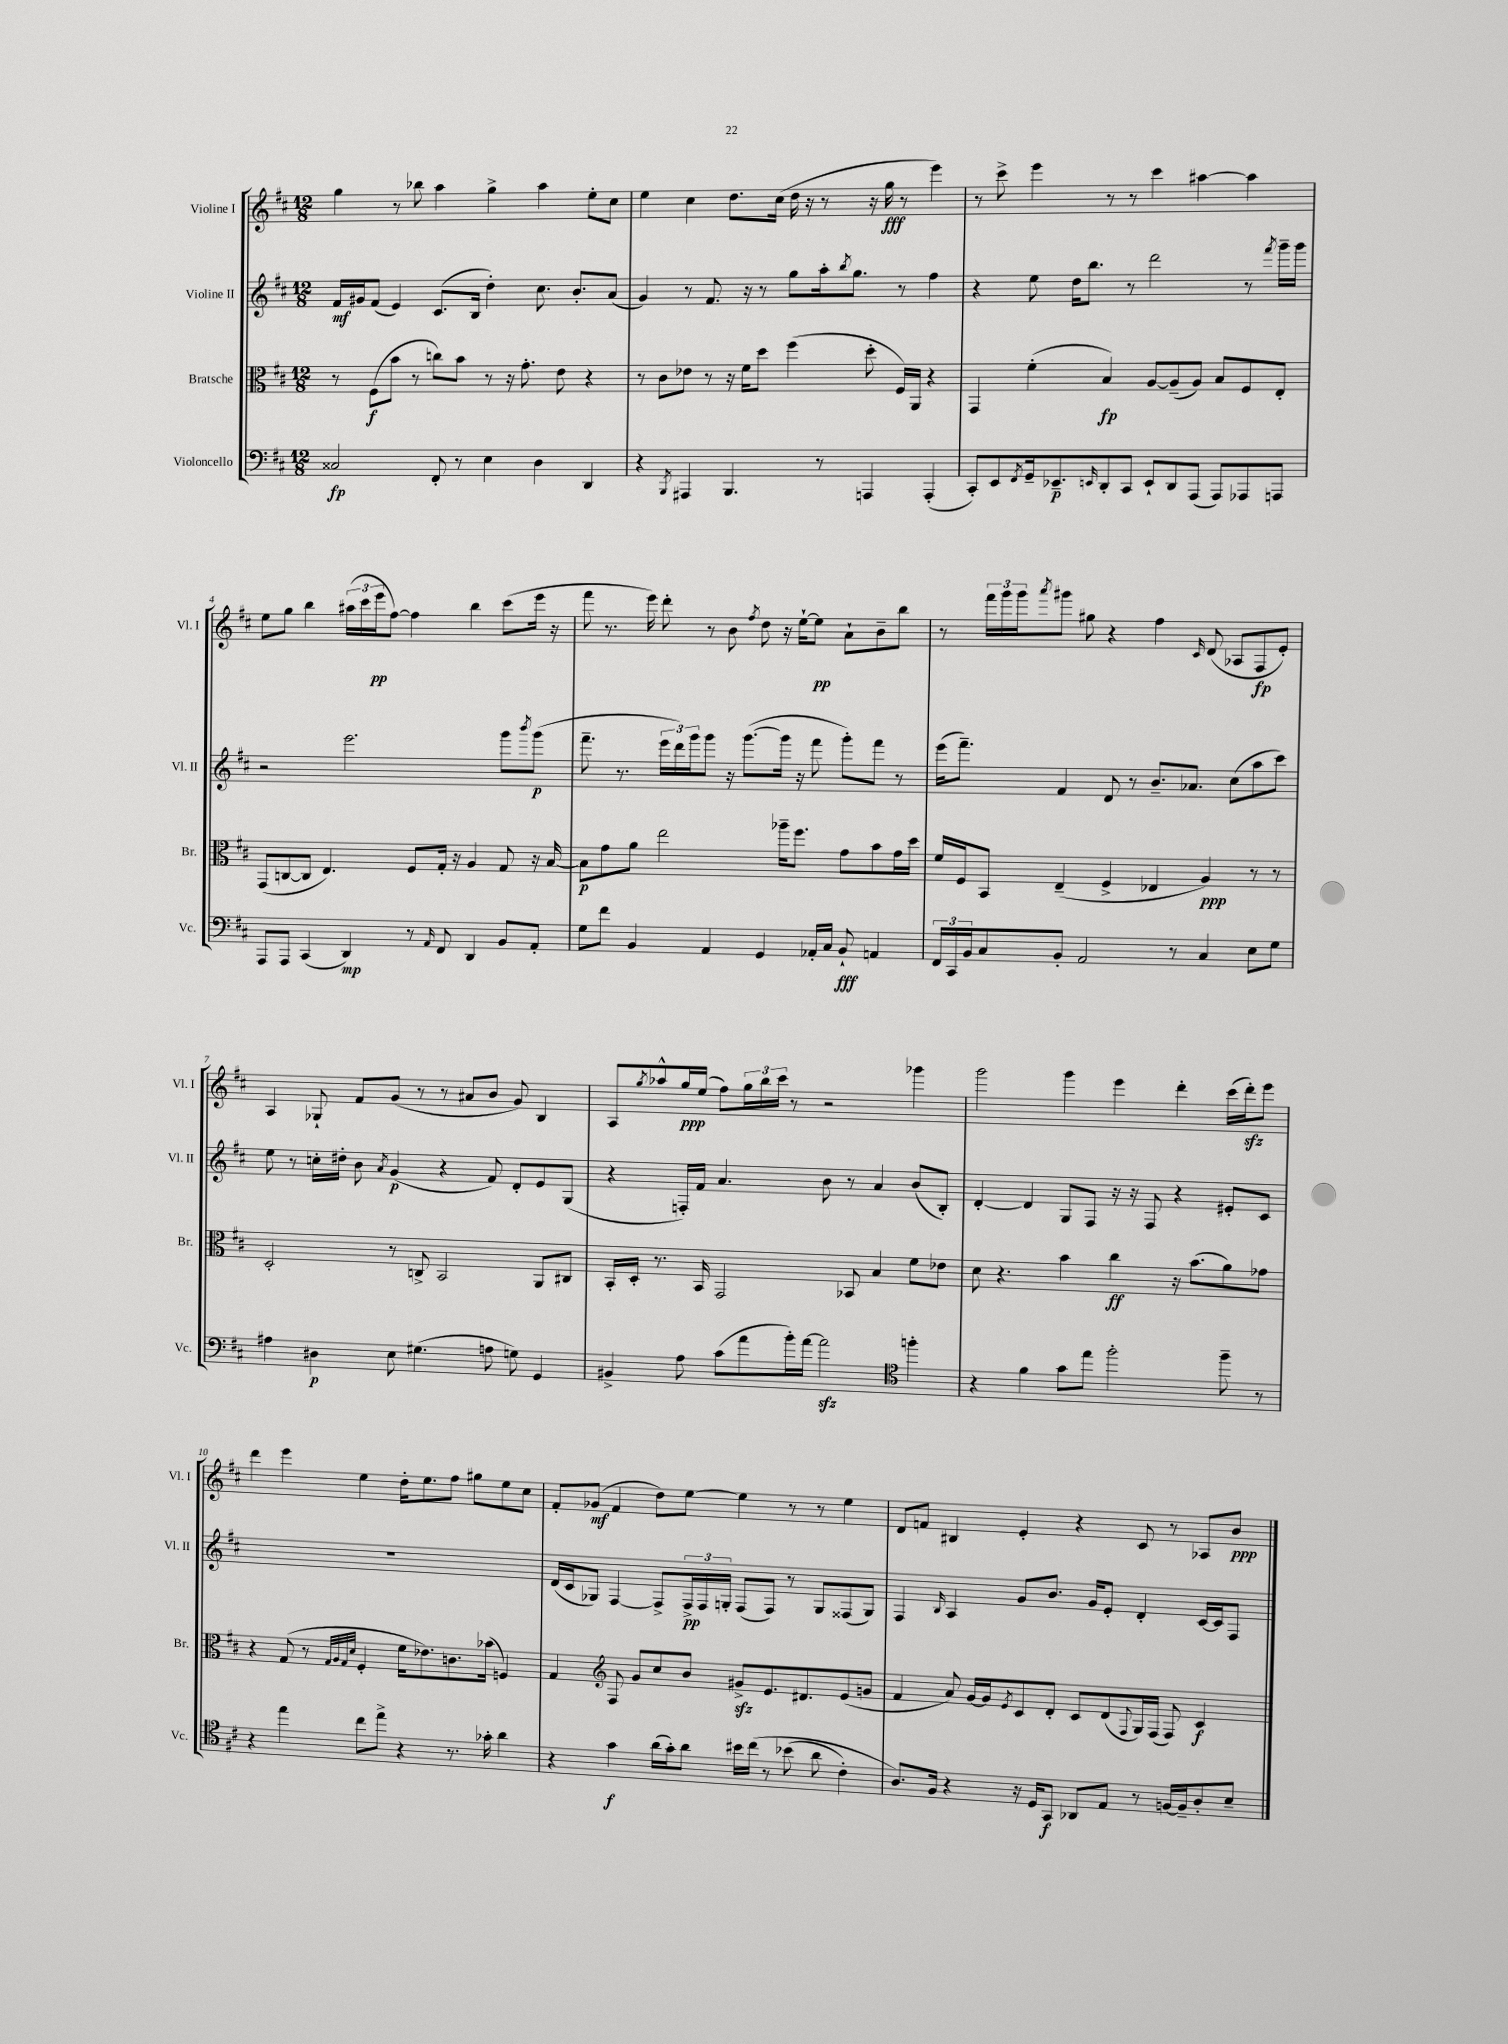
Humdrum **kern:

**kern	**kern	**kern	**kern
*staff4	*staff3	*staff2	*staff1
*clefF4	*clefC3	*clefG2	*clefG2
*k[f#c#]	*k[f#c#]	*k[f#c#]	*k[f#c#]
*M12/8	*M12/8	*M12/8	*M12/8
2C##	8r	16f#	4gg
.	.	16g#	.
.	(8F#	(8f#	.
.	8b	4e)	8r
.	8r	.	8bb-
8FF#'	8cc)	(8.c#	4aa
8r	8b	.	.
.	.	16B	.
4E	8r	4dd')	4gg^
.	16r	.	.
.	8.g'	.	.
4D	.	8.cc#	4aa
.	8e	.	.
.	.	8.b'	.
4DD	4r	.	8ee'
.	.	(8a	8cc#
=	=	=	=
4r	8r	4g)	4ee
.	8c#	.	.
8qBBB	.	.	.
4AAA#	8e-	8r	4cc#
.	8r	8.f#	.
4.BBB	16r	.	8.dd
.	16f#	16r	.
.	8dd	8r	.
.	.	.	(16cc#
.	(4ff#	8gg	16dd
.	.	.	16r
8r	.	16aa'	8r
.	.	8qbb	.
.	.	8.gg	.
4AAA	8dd'	.	16r
.	.	.	16gg
.	16F#)	8r	8r
.	16AA	.	.
(4AAA'	4r	4ff#	4eee)
=	=	=	=
8CC#')	4GG	4r	8r
8EE	.	.	8ccc#^
8qFF#	.	.	.
16GG~	(4f#'	8ee	4eee
8.EE-~	.	.	.
.	.	16dd	.
.	.	8.bb	.
16qqEE	.	.	.
8DD'	4B)	.	8r
8CC#	.	8r	8r
8EE`	[8A	2ddd	4ccc#
8DD	(8A~]	.	.
(8AAA	8A)	.	[4aa#
8AAA)	8B	.	.
8AAA-	8F#	8r	4aa#]
.	.	8qfff#	.
8AAA	8E'	16ggg~	.
.	.	16ggg	.
=	=	=	=
8AAA	(8GG	2r	8ee
8AAA	[8C	.	8gg
(4CC#	8C]	.	4bb
.	4.E)	.	.
4DD)	.	2.eee	(24aa#
.	.	.	24ccc#
.	.	.	24eee
.	.	.	[8ff#)
8r	8F#	.	4ff#]
16qqAA	.	.	.
8FF#	16G'	.	.
.	16r	.	.
4DD	4A	.	4bb
8BB	8G	8ggg	(8ccc#
.	.	8qbbb	.
8AA'	16r	(8ggg	16eee
.	[16B	.	16r
=	=	=	=
8G	8B]	8.fff#~	8fff#
8f#	8g	.	8.r
.	.	8.r	.
4BB	8a	.	.
.	.	.	16eee)
.	2ee	24eee	8ddd'
.	.	24ddd)	.
.	.	24ggg	.
4AA	.	8ggg	8r
.	.	16r	8b
.	.	([8.ggg	.
.	.	.	8qff#
4GG	.	.	8dd
.	16aa-~	16ggg]	16r
.	8.ff#	16r	[16ee`
16AA-'	.	8fff#	8ee]
16C#	.	.	.
8BB`	8g	8ggg')	8a`
4AA	8b	8fff#	8b~
.	16g	8r	8bb
.	16dd	.	.
=	=	=	=
24FF#	16f#	(16eee	8r
24CC#	.	.	.
.	16F#	8.fff#~)	.
24BB	.	.	.
8C#	8BB	.	24fff#
.	.	.	24ggg
.	.	.	24ggg
.	.	.	8qaaa
8BB'	(4E~	4f#	8ggg#
2AA	.	.	8gg#
.	4F#^	8d	4r
.	.	8r	.
.	4E-	8.b~	4ff#
8r	.	.	.
.	.	8.a-	.
.	.	.	16qqc#
4C#	4A)	.	(8d
.	.	(8cc#	8A-
8E	8r	8aa	8F#
8G	8r	8ccc#)	8e')
=	=	=	=
4A#	2D'	8ee	4A
.	.	8r	.
4D#	.	16cc'	8G-`
.	.	16dd#'	.
.	.	8b	8f#
.	.	8qa	.
8E	8r	(4g	(8g
(4.G#	8C^	.	8r
.	2BB	4r	8r
.	.	.	8a#
8A	.	8f#)	8b
8G)	.	8d'	8g)
4GG	8AA	8e	4B
.	8C#	(8G	.
=	=	=	=
4BB#^	16BB'	4r	8A
.	16D'	.	.
.	.	.	8qgg
.	8.r	.	8aa-^^
8A	.	16F')	16gg
.	16BB	16f#	(16ee
(8c#	2GG	4.a	8ff#)
8a	.	.	24gg
.	.	.	24bb
.	.	.	24ccc#
16b')	.	.	8r
[16a	.	.	.
2a]	.	8b	2r
.	8BB-	8r	.
.	4B	4a	.
*clefC4	*	*	*
4ff'	8f#	(8b	4ggg-
.	8e-	8B')	.
=	=	=	=
4r	8d	[4d'	2ggg
.	4.r	.	.
4f#	.	4d]	.
8g	4b	8G	4ggg
8ee	.	8F#	.
2ff#'	4cc#	16r	4eee
.	.	16r	.
.	.	8F#	.
.	16r	4r	4ddd'
.	(8.b	.	.
8ff#~	8a)	8e#'	(16ccc#
.	.	.	16ddd')
8r	8g-	8c#	8eee
=	=	=	=
4r	4r	1.r	4ddd
4ee	(8G	.	4eee
.	8r	.	.
.	32qqG	.	.
.	32qqA	.	.
.	32qqG	.	.
.	32qqd	.	.
8cc#	4F#'	.	4ee
8ee^	.	.	.
4r	16f#	.	16dd'
.	8.e-)	.	8.ee
8.r	8.c	.	8ff#
.	.	.	8gg#
16g-'	(16b-	.	.
4a	4F)	.	8ee
.	.	.	8cc#
=	=	=	=
4r	4G	(16d	8f#'
.	.	16c#	.
.	.	8G-)	(8g-
*	*clefG2	*	*
4g	8F#	[4F#	4f#
.	8g	.	.
(16a	8cc#	8F#^]	8dd)
16g')	.	.	.
8a	8b	24F#^	[8ee
.	.	24F#	.
.	.	24G'	.
16b#	8g#^	(8F#	4ee]
&(16cc#	.	.	.
8r	8.e	8F#)	.
(8b-	.	8r	8r
.	8.d#	.	.
8a	.	8G	8r
4c#')	(8e	(8F##	4ee
.	8g	8G)	.
=	=	=	=
8.A&)	4f#	4F#	8d
.	.	.	8f
16F#	.	.	.
.	.	16qqB	.
4r	8a)	4A	4B#
.	[16g	.	.
.	16g]	.	.
.	8qe	.	.
16r	8c#	8g	4e'
16D	.	.	.
8GG	8d'	8.b	.
8AA-	8c#	.	4r
.	.	16g	.
8E	(8d	8e'	.
.	8qqF#	.	.
8r	16G)	4d'	8c#
.	(16F#	.	.
[16F	8F#)	.	8r
16F~]	.	.	.
8A'	4c#	[16c#	8A-
.	.	16c#]	.
8B~	.	8F#	8b
==	==	==	==
*-	*-	*-	*-
